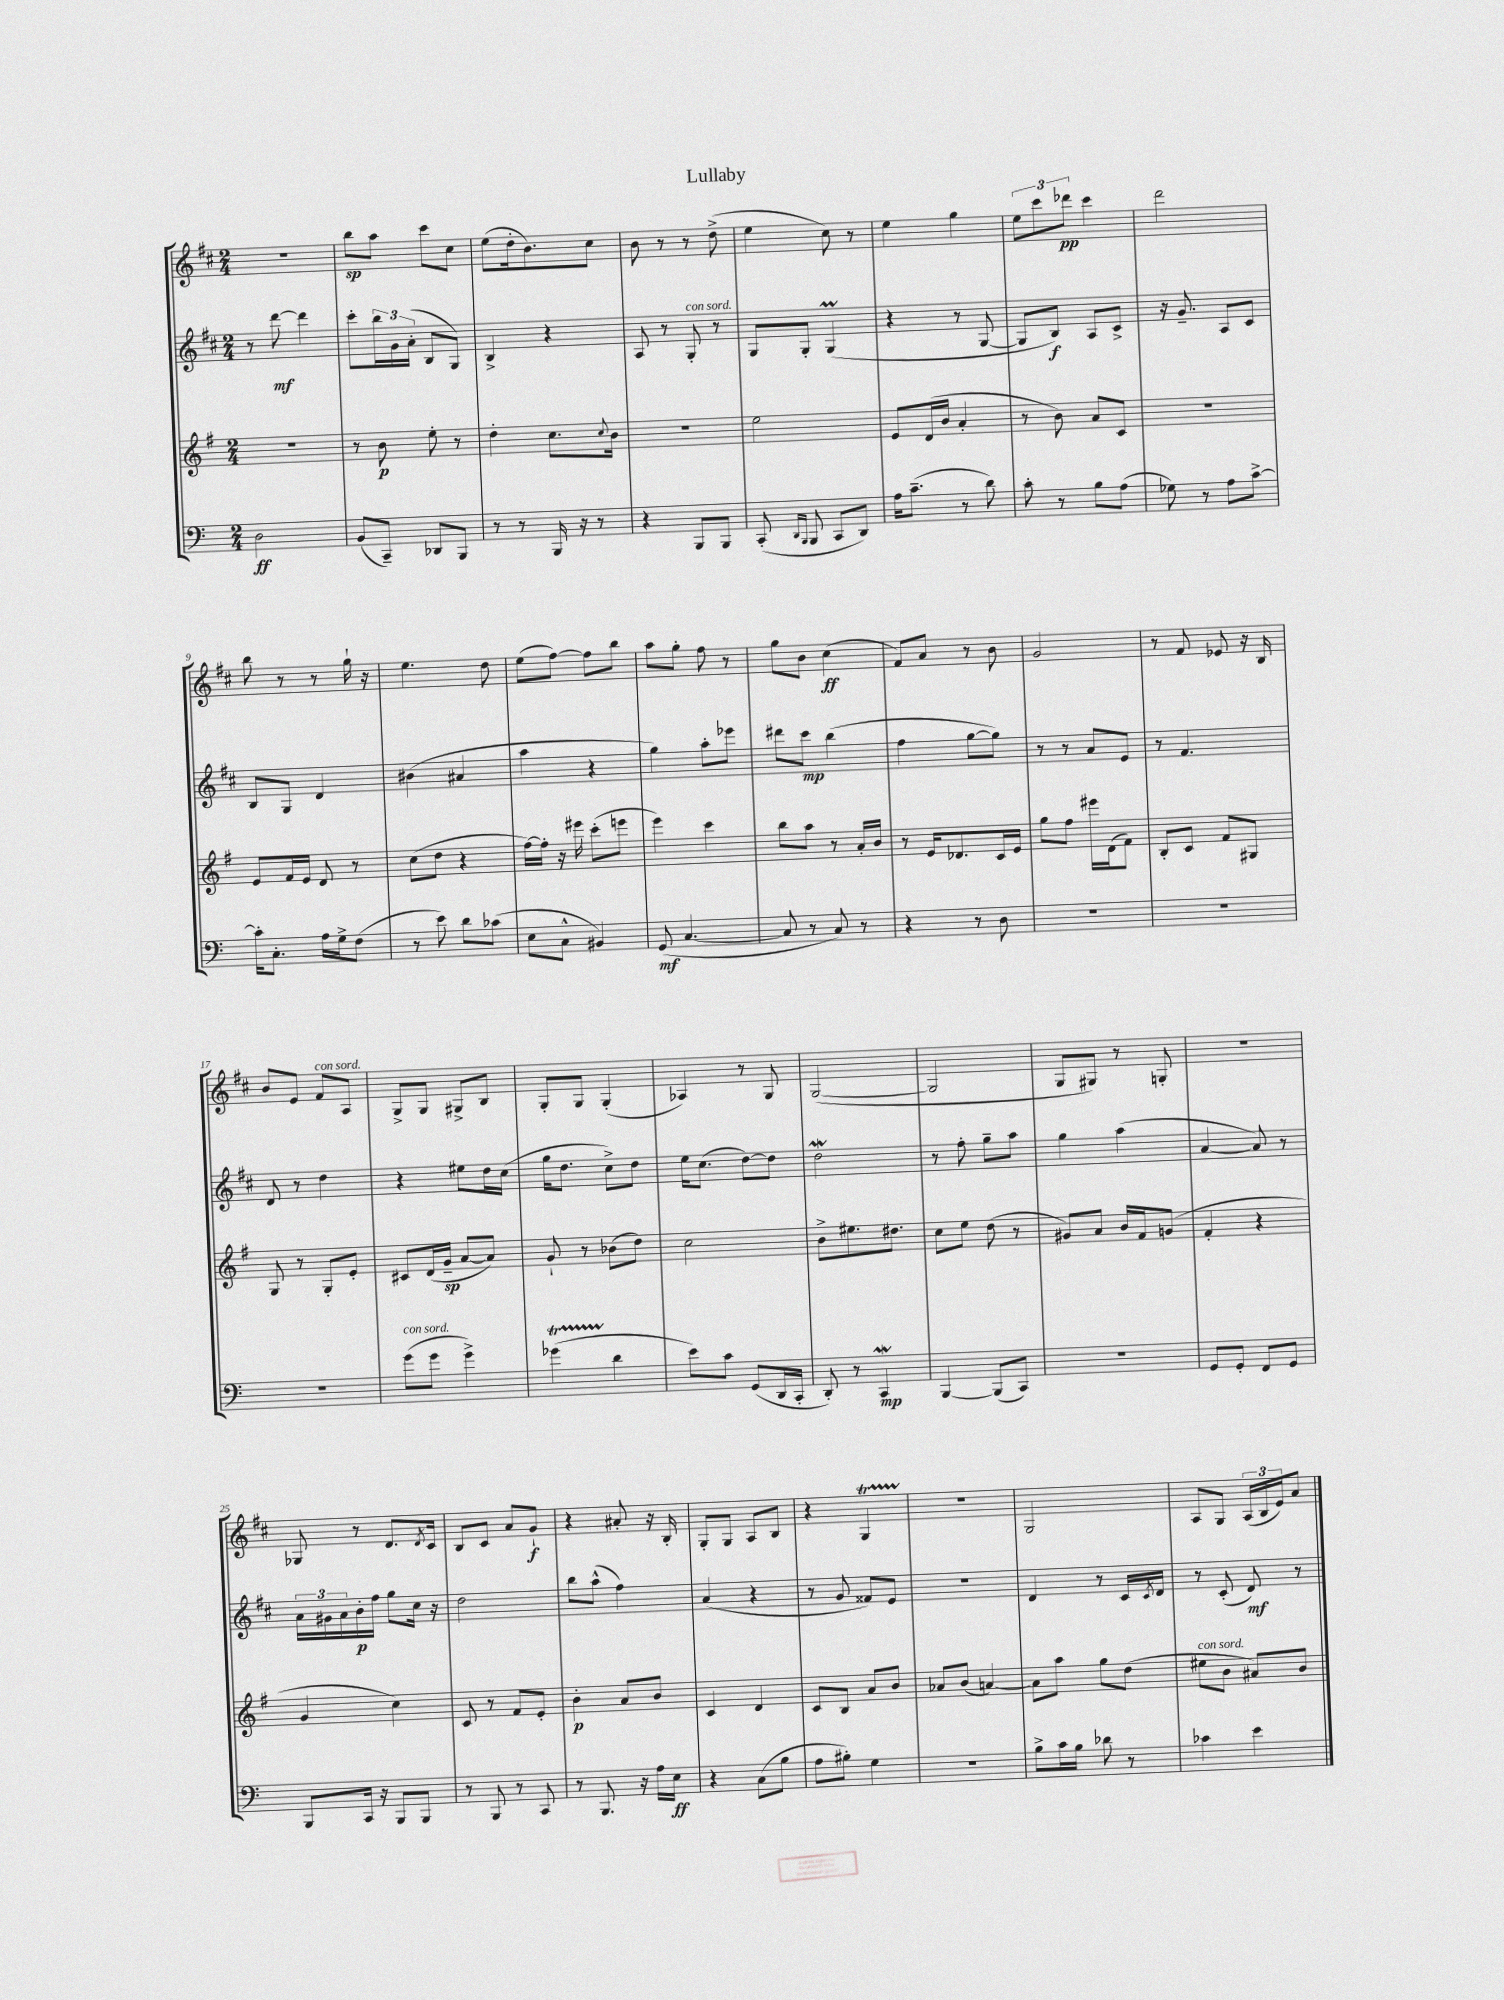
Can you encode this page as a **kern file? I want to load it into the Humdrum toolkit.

**kern	**kern	**kern	**kern
*staff4	*staff3	*staff2	*staff1
*clefF4	*clefG2	*clefG2	*clefG2
*k[]	*k[f#]	*k[f#c#]	*k[f#c#]
*M2/4	*M2/4	*M2/4	*M2/4
2D	2r	8r	2r
.	.	[8ddd	.
.	.	4ddd]	.
=	=	=	=
(8BB	8r	8ccc#'	8bb
8CC~)	8b	24bb	8aa
.	.	24g	.
.	.	(24a'	.
8DD-	8ee'	8B	8ccc#
8BBB	8r	8G)	8cc#
=	=	=	=
8r	4dd'	4B^	(8ee
8r	.	.	16dd'
.	.	.	8.b)
16BBB	8.cc	4r	.
16r	.	.	.
8r	.	.	8cc#
.	8qqcc	.	.
.	16b	.	.
=	=	=	=
4r	2r	8A	8b
.	.	8r	8r
8BBB	.	8G'	8r
8BBB	.	8r	(8dd^
=	=	=	=
(8CC'	2ee	8G	4ee
16qqDD	.	.	.
16qqBBB	.	.	.
8BBB	.	8G'	.
8CC	.	(4G	8cc#)
8DD)	.	.	8r
=	=	=	=
16A	8e	4r	4ee
(8.c~	.	.	.
.	(16d	.	.
.	16b	.	.
8r	4a'	8r	4gg
8d)	.	[8G	.
=	=	=	=
8c'	8r	8G]	12ee
.	.	.	12ccc#
8r	8b)	8B)	.
.	.	.	12ddd-
8B	8a	8A	4ccc#
(8A	8c	8c#^	.
=	=	=	=
8G-)	2r	16r	2ddd
.	.	8.g~	.
8r	.	.	.
8A	.	8A	.
[8c^	.	8c#	.
=	=	=	=
16c']	8e	8B	8bb
8.C'	.	.	.
.	16f#	8G	8r
.	16e	.	.
16A	8d	4d	8r
16G^	.	.	.
(8F	8r	.	16gg`
.	.	.	16r
=	=	=	=
8r	(8cc	(4b#	4.ee
8e)	8dd	.	.
8d	4r	4a#	.
(8c-	.	.	8dd
=	=	=	=
8E	[16ff#)	4aa	(8ee
.	16ff#']	.	.
8C^^	16r	.	[8ff#)
.	16eee#	.	.
4BB#)	(8ccc'	4r	8ff#]
.	8eee	.	8bb
=	=	=	=
(8GG	4eee)	4gg)	8aa
[4.C	.	.	8gg'
.	4ccc	8aa'	8ff#
.	.	8eee-	8r
=	=	=	=
8C]	8bb	8ddd#	8gg
8r	8aa	8ccc#	8b
8C)	8r	(4bb	(4cc#
8r	16a'	.	.
.	16b	.	.
=	=	=	=
4r	8r	4ff#	8f#)
.	16e	.	8a
.	8.d-	.	.
8r	.	[8gg	8r
8D	16c	8gg])	8b
.	16e	.	.
=	=	=	=
2r	8gg	8r	2g
.	8ff#	8r	.
.	16eee#	8a	.
.	(16d	.	.
.	8f#)	8e	.
=	=	=	=
2r	8B'	8r	8r
.	8c	4.f#	8f#
.	8f#	.	8e-
.	8G#	.	16r
.	.	.	16B
=	=	=	=
2r	8G	8d	8b
.	8r	8r	8e
.	8G'	4dd	8f#
.	8e'	.	8A
=	=	=	=
(8g	8c#	4r	8G^
8g	(16d	.	8G
.	16g~	.	.
4g^)	[8a	8ee#	8G#^
.	8a])	16dd	8B
.	.	(16cc#	.
=	=	=	=
(4g-	8g`	16gg	8G'
.	.	8.dd	.
.	8r	.	8G
4d	(8b-	8cc#^)	(4G'
.	8dd)	8dd	.
=	=	=	=
8e)	2cc	16ee	4A-)
.	.	(8.cc#	.
8c	.	.	.
(8GG	.	[8dd)	8r
16DD	.	8dd]	8G
16CC'	.	.	.
=	=	=	=
8DD')	8b^	2dd	([2G
8r	8.ee#	.	.
4CC	.	.	.
.	8.dd#	.	.
=	=	=	=
[4BBB	8cc	8r	2G]
.	8ee	8ff#'	.
(8BBB]	(8dd	8gg~	.
8CC)	8r	8aa	.
=	=	=	=
2r	8g#)	4gg	8G
.	8a	.	8G#)
.	16b	(4aa	8r
.	16f#	.	.
.	(8g	.	8G'
=	=	=	=
8GG	4f#'	[4a	2r
8GG'	.	.	.
8FF	4r	8a])	.
8GG	.	8r	.
=	=	=	=
8BBB	4g	24a	8G-
.	.	24g#	.
.	.	24a	.
16CC	.	16b'	8r
16r	.	16ff#	.
8BBB	4cc)	8gg	8.d
8BBB	.	16cc#	.
.	.	.	8qd
.	.	16r	16c#
=	=	=	=
8r	8c	2dd	8B
8BBB	8r	.	8c#
8r	8f#	.	8a
8CC	8e'	.	8g`
=	=	=	=
8r	4b'	8bb	4r
8.BBB	.	(8aa^^	.
.	8a	4ff#)	8a#'
16r	.	.	.
16A	8b	.	16r
16E	.	.	16B'
=	=	=	=
4r	4c	(4a	8G'
.	.	.	8G
(8C	4d	4r	8A
8B	.	.	8B
=	=	=	=
8A	8c	8r	4r
8B#')	8B	8g	.
4G	8a	8f##)	4G
.	8b	8e	.
=	=	=	=
2r	8a-	2r	2r
.	(8b	.	.
.	[4a)	.	.
=	=	=	=
8B^	8a]	4d	2G
16c	8aa	.	.
16B	.	.	.
8d-	8gg	8r	.
8r	(8dd	16c#	.
.	.	8qc#	.
.	.	16d	.
=	=	=	=
4c-	8ee#	8r	8A
.	8b	(8c#'	8G
4e	8a#)	8d)	(24A
.	.	.	24B
.	.	.	24e)
.	8b	8r	8a
==	==	==	==
*-	*-	*-	*-
